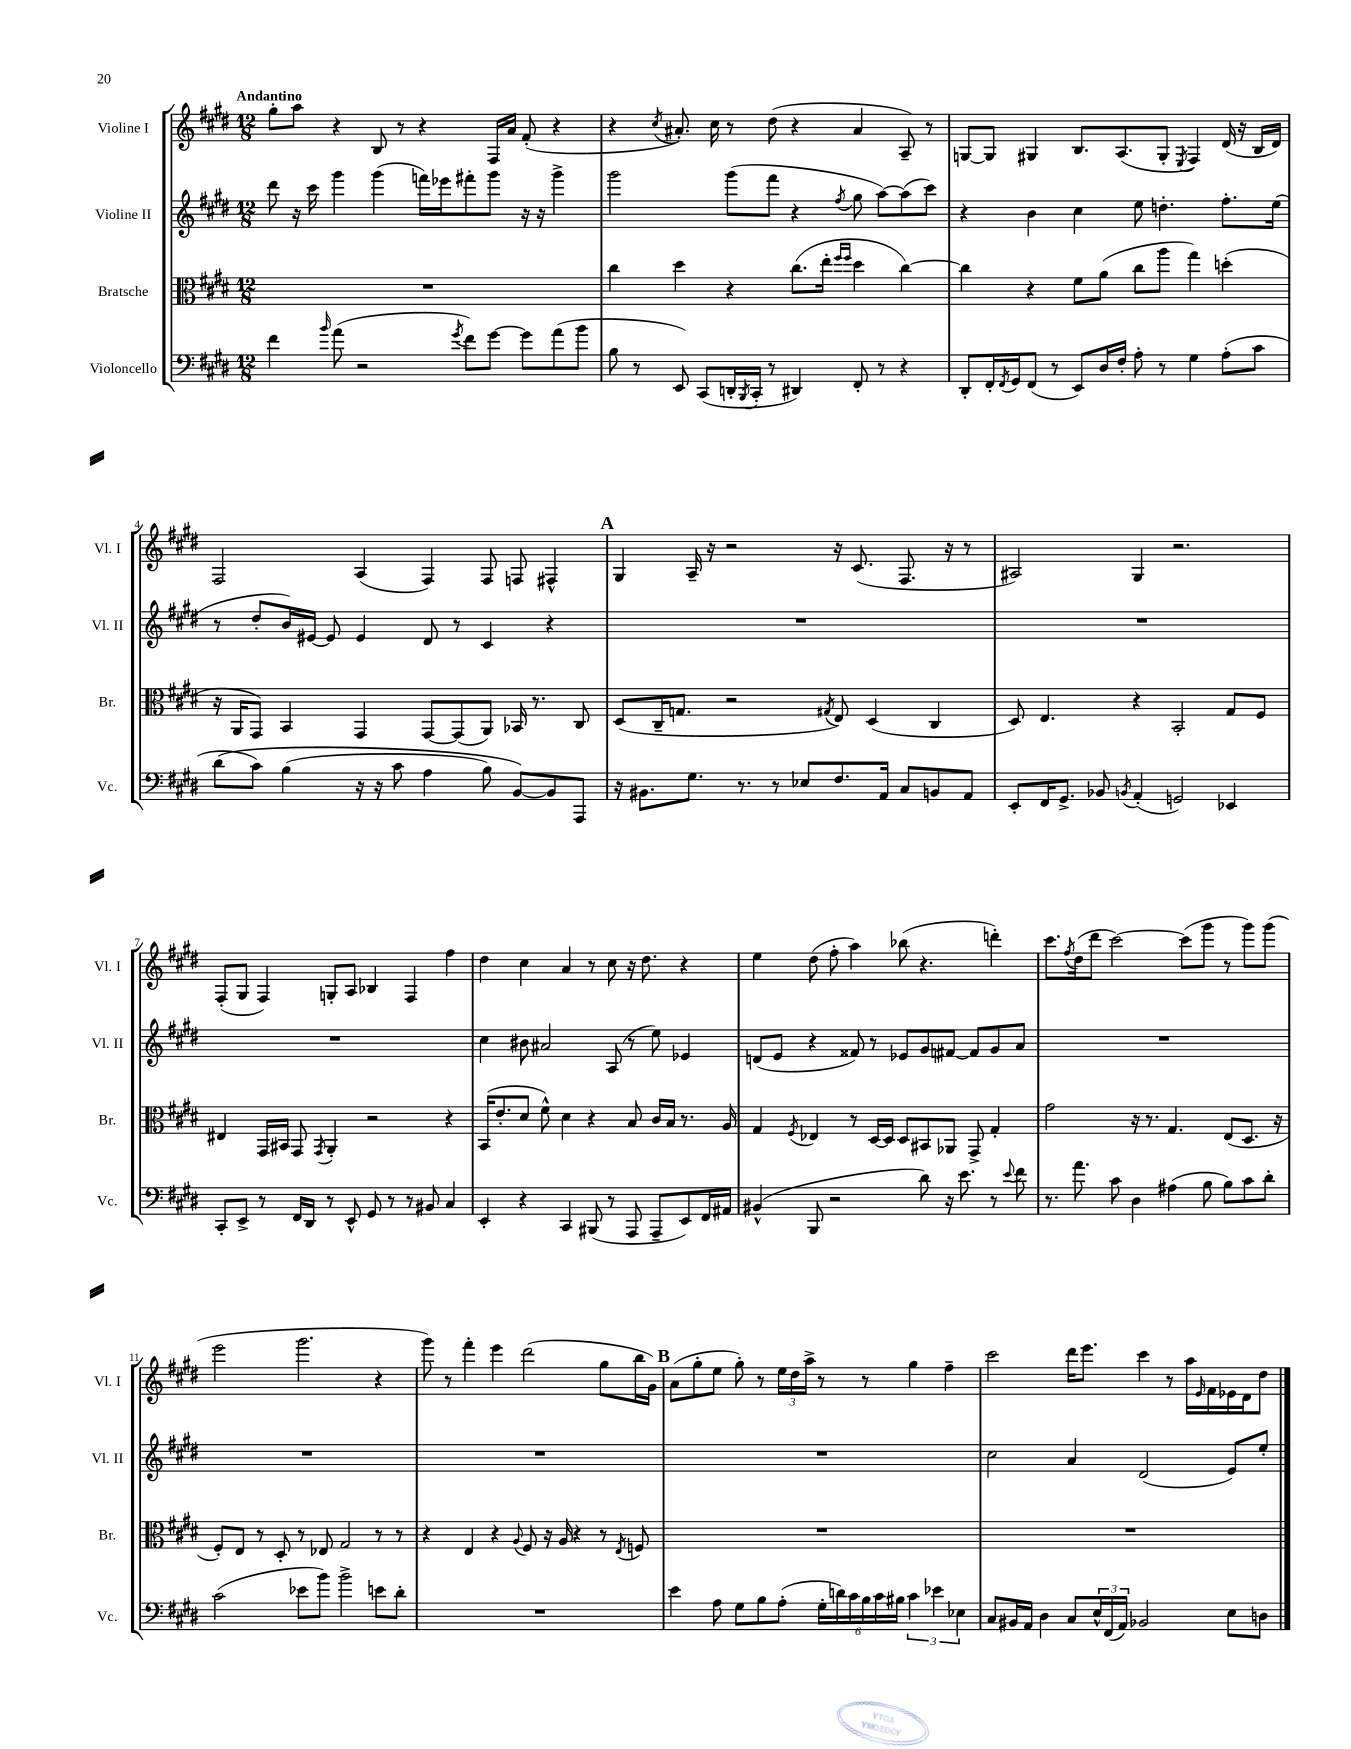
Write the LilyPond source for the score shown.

<<
\new StaffGroup <<
\new Staff = "s0" \with { instrumentName = "Violine I" shortInstrumentName = "Vl. I" } {
    \clef treble \key e \major \numericTimeSignature \time 12/8 \tempo "Andantino"
    gis''8-. a''8 r4 b8 r8 r4 fis16 a'16 fis'8-.( r4 |
    r4 \acciaccatura { cis''8 } ais'8.-.) cis''16 r8 dis''8( r4 ais'4 a8--) r8 |
    g8~ g8 gis4 b8. a8.( gis8-. \acciaccatura { e8 } fis4) dis'16( r16 b16 dis'16) |
    fis2 a4( fis4) fis8 f8 fis4-^ |
    \mark \markup { \bold "A" } gis4 a16-- r16 r2 r16 cis'8.( fis8. r16 r8 |
    ais2) gis4 r2. |
    fis8-.( gis8 fis4) g8-. a8 bes4 fis4 fis''4 |
    dis''4 cis''4 a'4 r8 cis''8 r16 dis''8. r4 |
    e''4 dis''8( fis''8-. a''4) bes''8( r4. d'''4-.) |
    cis'''8. \acciaccatura { fis''8 } dis''16( dis'''8 cis'''2~) cis'''8( gis'''8 r8 gis'''8) gis'''8( |
    e'''2 gis'''2. r4 |
    gis'''8) r8 fis'''4-. e'''4 dis'''2( gis''8 b''16 gis'16) |
    \mark \markup { \bold "B" } a'8( gis''8-. e''8 gis''8-.) r8 \tuplet 3/2 { e''16 dis''16 a''16-> } r8 r8 gis''4 fis''4-- |
    cis'''2 dis'''16 e'''8. cis'''4 r8 a''16 \grace { e'16 } fis'16 ees'16 dis'16 dis''8 \bar "|." |
}
\new Staff = "s1" \with { instrumentName = "Violine II" shortInstrumentName = "Vl. II" } {
    \clef treble \key e \major \numericTimeSignature \time 12/8
    dis'''8 r16 cis'''16 gis'''4 gis'''4( f'''16) ees'''16 fis'''8-. gis'''8 r16 r16 gis'''4-> |
    gis'''2 gis'''8( fis'''8 r4 \acciaccatura { fis''8 } gis''8 a''8~) a''8( cis'''8) |
    r4 b'4 cis''4 e''8 d''4.-. fis''8.-. e''16( |
    r8 dis''8-. b'16) eis'16~ eis'8 eis'4 dis'8 r8 cis'4 r4 |
    \mark \markup { \bold "A" } R1. |
    R1. |
    R1. |
    cis''4 bis'8 ais'2 a8( r8 e''8) ees'4 |
    d'8( e'8 r4 fisis'8) r8 ees'8 gis'8 fis'8~ fis'8 gis'8 a'8 |
    R1. |
    R1. |
    R1. |
    \mark \markup { \bold "B" } R1. |
    cis''2 a'4 dis'2( e'8) e''8-. \bar "|." |
}
\new Staff = "s2" \with { instrumentName = "Bratsche" shortInstrumentName = "Br." } {
    \clef alto \key e \major \numericTimeSignature \time 12/8
    R1. |
    cis''4 dis''4 r4 cis''8.( e''16-. \grace { fis''16 fis''16 } dis''4 cis''4~) |
    cis''4 r4 fis'8 a'8( cis''8 a''8 gis''4) d''4-.( |
    r16 a,16 gis,8) b,4 gis,4 gis,8~ gis,8( a,8) bes,16 r8. cis8 |
    \mark \markup { \bold "A" } dis8( cis16-- g8. r2 \acciaccatura { gis8 } e8) dis4( cis4 |
    dis8) e4. r4 b,2-. gis8 fis8 |
    eis4 gis,16 bis,16 gis,8 \acciaccatura { gis,8 } a,4-. r2 r4 |
    b,16( e'8.-. dis'8 fis'8-^) dis'4 r4 b8 cis'16 b16 r8. a16 |
    gis4 \acciaccatura { fis8 } ees4 r8 dis16~ dis16 dis8 bis,8 aes,8 gis,8-> gis4-. |
    gis'2 r16 r8. gis4. e8( dis8. r16 |
    fis8-.) e8 r8 dis8-. r8 ees8 gis2 r8 r8 |
    r4 e4 r4 \appoggiatura { a8 } fis8 r16 a16 r4 r8 \acciaccatura { e8 } f8 |
    \mark \markup { \bold "B" } R1. |
    R1. \bar "|." |
}
\new Staff = "s3" \with { instrumentName = "Violoncello" shortInstrumentName = "Vc." } {
    \clef bass \key e \major \numericTimeSignature \time 12/8
    fis'4 \grace { b'16 } a'8( r2 \acciaccatura { gis'8 } fis'8) gis'8~ gis'8 a'8( b'8 |
    b8 r8 e,8) cis,8( d,16-. \acciaccatura { b,,8 } cis,16-. r8 dis,4) fis,8-. r8 r4 |
    dis,8-. fis,16-. \acciaccatura { fis,8 } gis,16 fis,8( r8 e,8) dis16 fis16-. a8-. r8 gis4 a8-.( cis'8 |
    dis'8\( cis'8) b4( r16 r16 cis'8 a4 b8) b,8~\) b,8 a,,8 |
    \mark \markup { \bold "A" } r16 bis,8. gis8. r8. r8 ees8 fis8. a,16 cis8 b,8 a,8 |
    e,8-. fis,16 gis,8.-> bes,8 \acciaccatura { b,8 } a,4-.( g,2) ees,4 |
    cis,8-. e,8-> r8 fis,16 dis,16 r8 e,8-^ gis,8 r8 r8 bis,8 cis4 |
    e,4-. r4 cis,4 bis,,8( r8 a,,8 a,,8-- e,8) fis,16 ais,16 |
    bis,4-^( b,,8 r2 dis'8) r16 e'8. r8 \appoggiatura { e'8 } fis'8 |
    r8. a'8. cis'8 dis4 ais4( b8 b8) cis'8 dis'8-. |
    cis'2( ees'8 b'8) b'2-> e'8 dis'8-. |
    R1. |
    \mark \markup { \bold "B" } e'4 a8 gis8 b8 a8-.( \tuplet 6/4 { gis16-. d'16) cis'16 b16 cis'16 bis16 } \tuplet 3/2 { cis'4 ees'4 ees4 } |
    cis8 bis,16 a,16 dis4 cis8 \tuplet 3/2 { e16-^ fis,16( a,16) } bes,2 e8 d8 \bar "|." |
}
>>
>>
